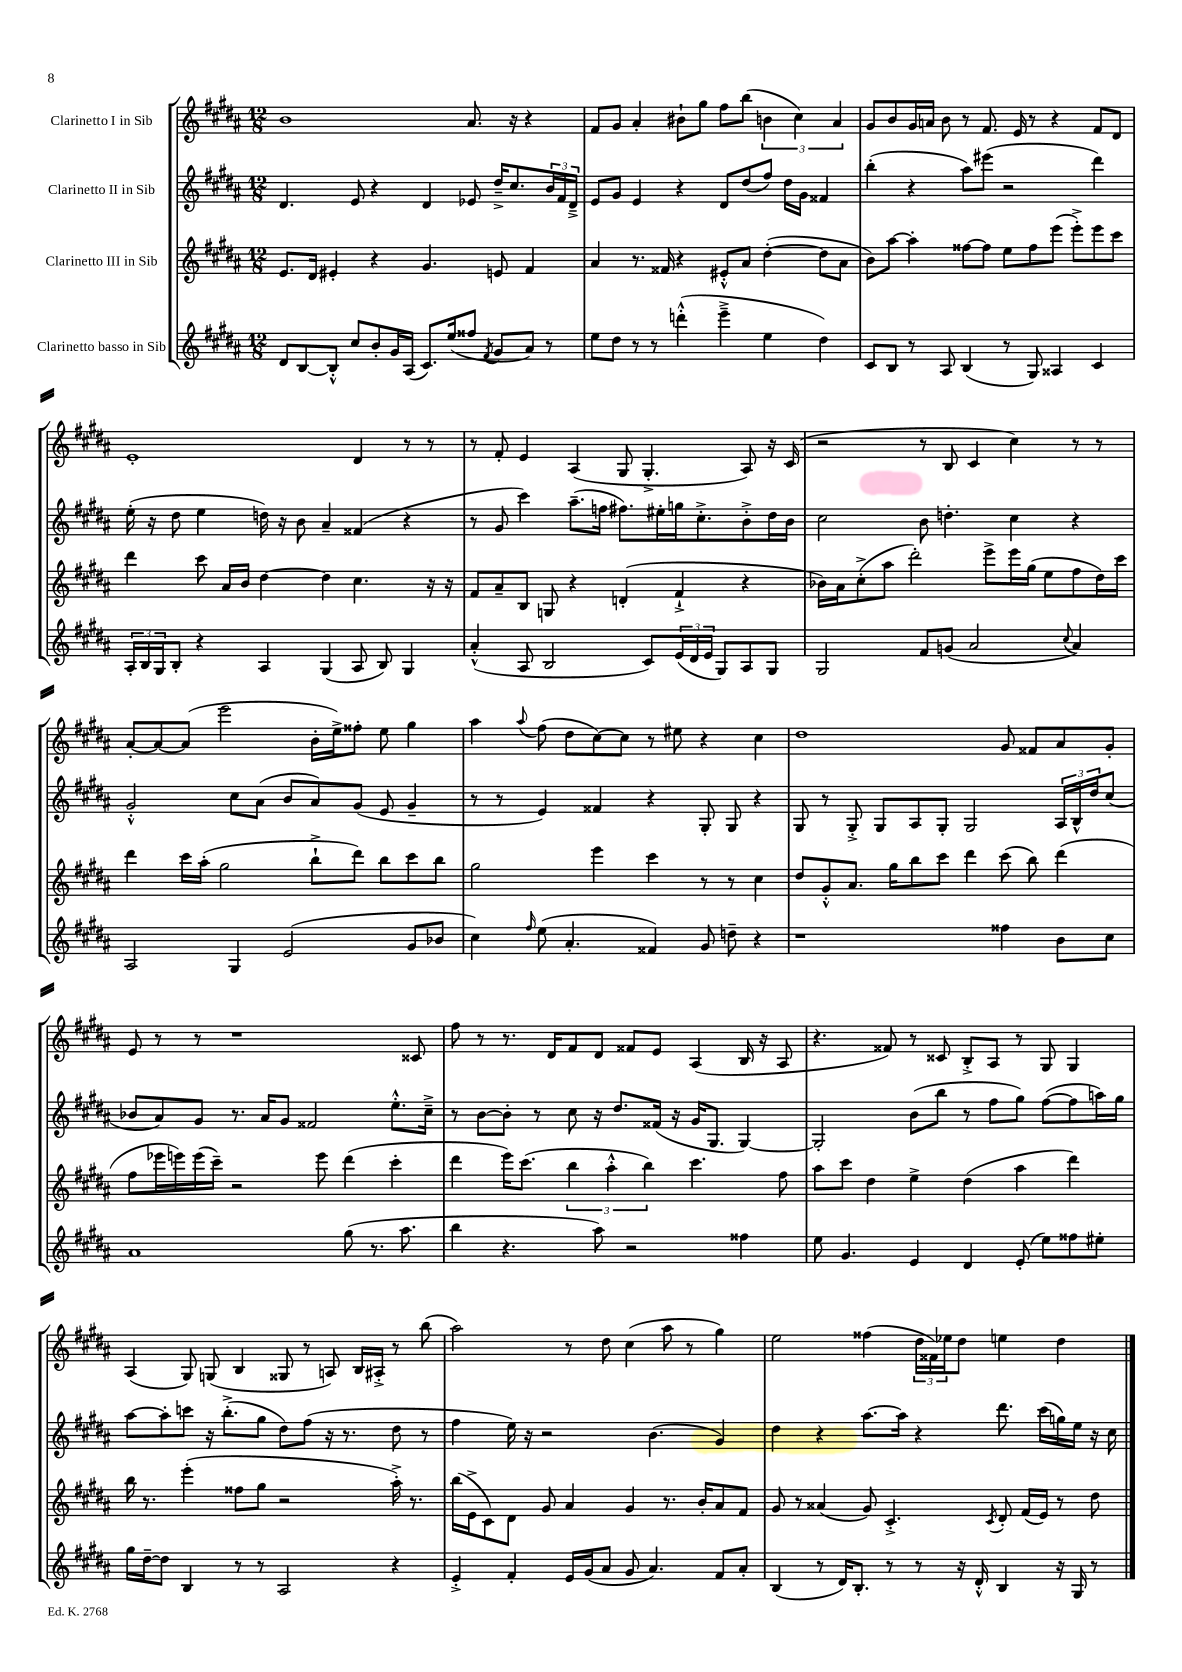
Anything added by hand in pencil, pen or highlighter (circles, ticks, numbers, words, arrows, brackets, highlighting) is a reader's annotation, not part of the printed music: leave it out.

**kern	**kern	**kern	**kern
*part4	*part3	*part2	*part1
*staff4	*staff3	*staff2	*staff1
*I"Clarinetto basso in Sib	*I"Clarinetto III in Sib	*I"Clarinetto II in Sib	*I"Clarinetto I in Sib
*clefG2	*clefG2	*clefG2	*clefG2
*k[f#c#g#d#a#]	*k[f#c#g#d#a#]	*k[f#c#g#d#a#]	*k[f#c#g#d#a#]
*M12/8	*M12/8	*M12/8	*M12/8
=1	=1	=1	=1
8d#/L	8.e/L	4.d#/	1b
[8B/	.	.	.
.	16d#/Jk	.	.
8B'^^/J]	4e#X'/	.	.
8cc#/L	.	8e/	.
8b'/	4r	4r	.
16g#/L	.	.	.
(16A#/JJ	.	.	.
8.c#/L)	4.g#/	4d#/	.
(16ee/k	.	.	.
8ff##X/J	.	8e-X/	8.a#/
8qf#/	.	.	.
8g#/L	8en/	16dd#~^/KL	.
.	.	8.cc#/	16r
8a#/J)	4f#/	.	4r
8r	.	24b/L	.
.	.	24f#/	.
.	.	24d#~^/JJ	.
=2	=2	=2	=2
8ee\L	4a#/	8e/L	8f#/L
8dd#\J	.	8g#/J	8g#/J
8r	8.r	4e/	4a#'/
8r	.	.	.
.	16f##X/	.	.
(4dddn'^^\	4r	4r	8b#X`\L
.	.	.	8gg#\J
4eee~^\	8e#X'^^/L	8d#/L	8ff#\L
.	8a#/J	(8dd#/	(8bb\J
4ee\	([4dd#'\	8ff#/J)	6bn\
.	.	16dd#\LL	.
.	.	.	6cc#\)
.	.	16g#\JJ	.
4dd#\)	8dd#\L]	4f##X/	.
.	.	.	6a#/
.	8a#\J	.	.
=3	=3	=3	=3
8c#/L	8b\L)	(4bb'\	8g#/L
8B/J	[8aa#\J	.	8b/
8r	4aa#'\]	4r	16g#/L
.	.	.	16an/JJ
8A#/	.	.	8b\
(4B/	[8ff##X\L	8aa#\L)	8r
.	8ff##\J]	(8eee#X\J	8.f#/
8r	8ee\L	2r	.
.	.	.	16e/
8G#/)	8ff##\	.	8r
4A##X/	(8eee\J	.	4r
.	8eee'^\L)	.	.
4c#/	8eee\	4ddd#\)	8f#/L
.	8ccc#\J	.	8d#/J
!!LO:LB:g=z
=4	=4	=4	=4
24A#'/LL	4ddd#\	(16ee'\	1e'
24B/	.	.	.
.	.	16r	.
24G#/J	.	.	.
8B'/J	.	8dd#\	.
4r	8ccc#\	4ee\	.
.	16a#/LL	.	.
.	16b/JJ	.	.
4A#/	[4dd#\	16ddn\)	.
.	.	16r	.
.	.	8b\	.
(4G#/	4dd#\]	4a#~/	.
8A#/	4.cc#\	(4f##X/	4d#/
8B/)	.	.	.
4G#/	.	4r	8r
.	16r	.	8r
.	16r	.	.
=5	=5	=5	=5
(4a#'^^/	8f#/L	8r	8r
.	8a#~/	8g#/	8f#'/
8A#/	8B/J	4ccc#\)	4e/
2B/	8Gn/	.	.
.	4r	(8.aa#~\L	(4A#/
.	.	16ffn\Jk	.
.	(4dn'/	8.ff#X\L)	8G#/
8c#/L)	.	.	4.G#'^/
.	.	16ee#X'\L	.
(24e/L	4f#`^/	16ggn\J	.
24d#/	.	.	.
.	.	8.cc#'^\	.
24e/JJ	.	.	.
8G#/L)	.	.	.
8A#/	4r	8b'^\	8A#/)
8G#/J	.	16dd#\L	16r
.	.	16b\JJ	(16c#/
=6	=6	=6	=6
2G#/	16b-X\LL)	2cc#\	2r
.	16a#\J	.	.
.	(8cc#'^\	.	.
.	8aa#\J	.	.
.	2ddd#'\)	.	.
8f#/L	.	8b\	8r
(8gn/J	.	4.ddn'\	8B/
2a#/	.	.	4c#/
.	8eee^\L	.	.
.	16eee\L	4cc#\	4cc#\)
.	(16gg#\JJ	.	.
.	8ee\L	.	.
8qqcc#/	.	.	.
4a#/)	8ff#\	4r	8r
.	16dd#\L)	.	8r
.	16ccc#\JJ	.	.
!!LO:LB:g=z
=7	=7	=7	=7
2A#/	4ddd#\	2g#'^^/	[8a#'/L
.	.	.	8a#/_
.	16ccc#\LL	.	(8a#/J]
.	(16aa#'\JJ	.	.
.	2gg#\	.	2eee\
4G#/	.	8cc#\L	.
.	.	(8a#\J	.
(2e/	.	8b/L	.
.	8bb`^\L	8a#/)	16b'\LL
.	.	.	16ee^\J)
.	8ddd#\J)	(8g#/J	8ff##X'\J
.	8bb\L	8e/	8ee\
8g#/L	8ccc#\	4g#~/	4gg#\
8b-X/J	8bb\J	.	.
=8	=8	=8	=8
4cc#\)	2gg#\	8r	4aa#\
.	.	8r	.
16qqff#/	.	.	8qqaa#/
(8ee\	.	4e/)	(8ff#\
4.a#'/	.	.	8dd#\L
.	4eee\	4f##X/	[8cc#\)
.	.	.	8cc#\J]
4f##X/)	4ccc#\	4r	8r
.	.	.	8ee#X\
8g#/	8r	8G#'/	4r
8ddn~\	8r	8G#/	.
4r	4cc#\	4r	4cc#\
=9	=9	=9	=9
1r	8dd#/L	8G#/	1dd#
.	8g#'^^/	8r	.
.	8.a#/J	8G#'^/	.
.	.	8G#/L	.
.	16gg#\KL	.	.
.	8bb\	8A#/	.
.	8ccc#\J	8G#'/J	.
.	4ddd#\	2G#/	.
4ff##X\	(8ccc#\	.	8g#/
.	8bb\)	.	8f##X/L
8b\L	(4ddd#\	24A#/LL	8a#/
.	.	24B^^/	.
.	.	24dd#/J	.
8cc#\J	.	(8cc#/J	8g#'/J
!!LO:LB:g=z
=10	=10	=10	=10
1a#	8ff#\L	8b-X/L	8e/
.	16eee-X\L	8a#/)	8r
.	16eeen\)	.	.
.	(16eee\	8g#/J	8r
.	16ccc#~\JJ)	.	.
.	2r	8.r	1r
.	.	16a#/KL	.
.	.	8g#/J	.
.	.	2f##X/	.
.	8eee\	.	.
(8gg#\	(4ddd#\	.	.
8.r	.	.	.
.	4ccc#'\	8.ee'^^\L	.
8.aa#\	.	.	.
.	.	.	8c##X/
.	.	16cc#~^\Jk	.
=11	=11	=11	=11
4bb\	4ddd#\	8r	8ff#\
.	.	[8b\L	8r
4.r	16eee\KL)	8b'\J]	8.r
.	(8.ccc#\J	.	.
.	.	8r	.
.	.	.	16d#/KL
.	6bb\	8cc#\	8f#/
8aa#\)	.	16r	8d#/J
.	6aa#'^^\	.	.
.	.	8.dd#/L	.
2r	.	.	8f##X/L
.	6bb\)	.	.
.	.	(16f##X/Jk	8e/J
.	.	16r	.
.	4.ccc#\	16g#/KL	(4A#/
.	.	8.G#/J	.
4ff##X\	.	[4G#/)	16B/
.	.	.	16r
.	8ff#\	.	8A#/
=12	=12	=12	=12
8ee\	8aa#\L	2G#'/]	4.r
4.g#/	8ccc#\J	.	.
.	4dd#\	.	.
.	.	.	8f##X/)
4e/	4ee^\	(8b\L	8r
.	.	8bb\J	8c##X/
4d#/	(4dd#\	8r	8B'^/L
.	.	8ff#\L	8A#/J
(8e'/	4aa#\	8gg#\J)	8r
8ee\L)	.	([8ff#\L	8G#/
8ff##X\	4ddd#\)	8ff#\]	4G#/
8ee#X'\J	.	16aan\L)	.
.	.	16gg#\JJ	.
!!LO:LB:g=z
=13	=13	=13	=13
16gg#\LL	16bb\	[8aa#\L	(4A#/
[16dd#~\J	8.r	.	.
8dd#\J]	.	8aa#'\]	.
4B/	(4eee'\	8cccn\J	8G#/)
.	.	16r	(8Gn/
.	.	(8.bb'^\L	.
8r	8ff##X\L	.	4B/
8r	8gg#\J	8gg#\J	.
2A#/	2r	8dd#\L)	8G##X/
.	.	(8ff#\J	8r
.	.	16r	8An/)
.	.	8.r	.
.	.	.	16B/LL
.	.	.	16A#X'^/JJ
4r	16aa#'^\)	8dd#\	8r
.	8.r	.	.
.	.	8r	(8bb\
=14	=14	=14	=14
4e'^/	(16bb\LL	4ff#\	2aa#\)
.	16e^\J	.	.
.	8c#\)	.	.
4f#'/	8d#\J	16ee\)	.
.	.	16r	.
.	8g#/	2r	.
16e/LL	4a#/	.	8r
(16g#/J	.	.	.
8a#/J	.	.	8dd#\
8g#/	4g#/	.	(4cc#\
4.a#/)	.	(4.b\	.
.	8.r	.	8aa#\
.	.	.	8r
.	16b'/KL	.	.
8f#/L	8a#/	4g#/)	4gg#\)
8a#'/J	8f#/J	.	.
=15	=15	=15	=15
(4B/	8g#/	4dd#\	2ee\
.	8r	.	.
8r	(4a##X/	4r	.
16d#/KL)	.	.	.
8.B'/J	.	.	.
.	8g#/)	[8.aa#\L	(4ff##X\
8r	4.c#'^/	.	.
.	.	16aa#\Jk]	.
8r	.	4r	24dd#\LL
.	.	.	24f##X\)
.	.	.	24ee-X\J
16r	.	.	8dd#\J
16d#'^^/	.	.	.
.	8qc#/	.	.
4B/	8d#'/	8.ddd#\	4een\
.	(16f#/LL	.	.
.	16e/JJ)	(16ccc#\LL	.
16r	8r	16ggn\)	4dd#\
16G#/	.	16ee\JJ	.
8r	8dd#\	16r	.
.	.	16cc#\	.
==	==	==	==
*-	*-	*-	*-
